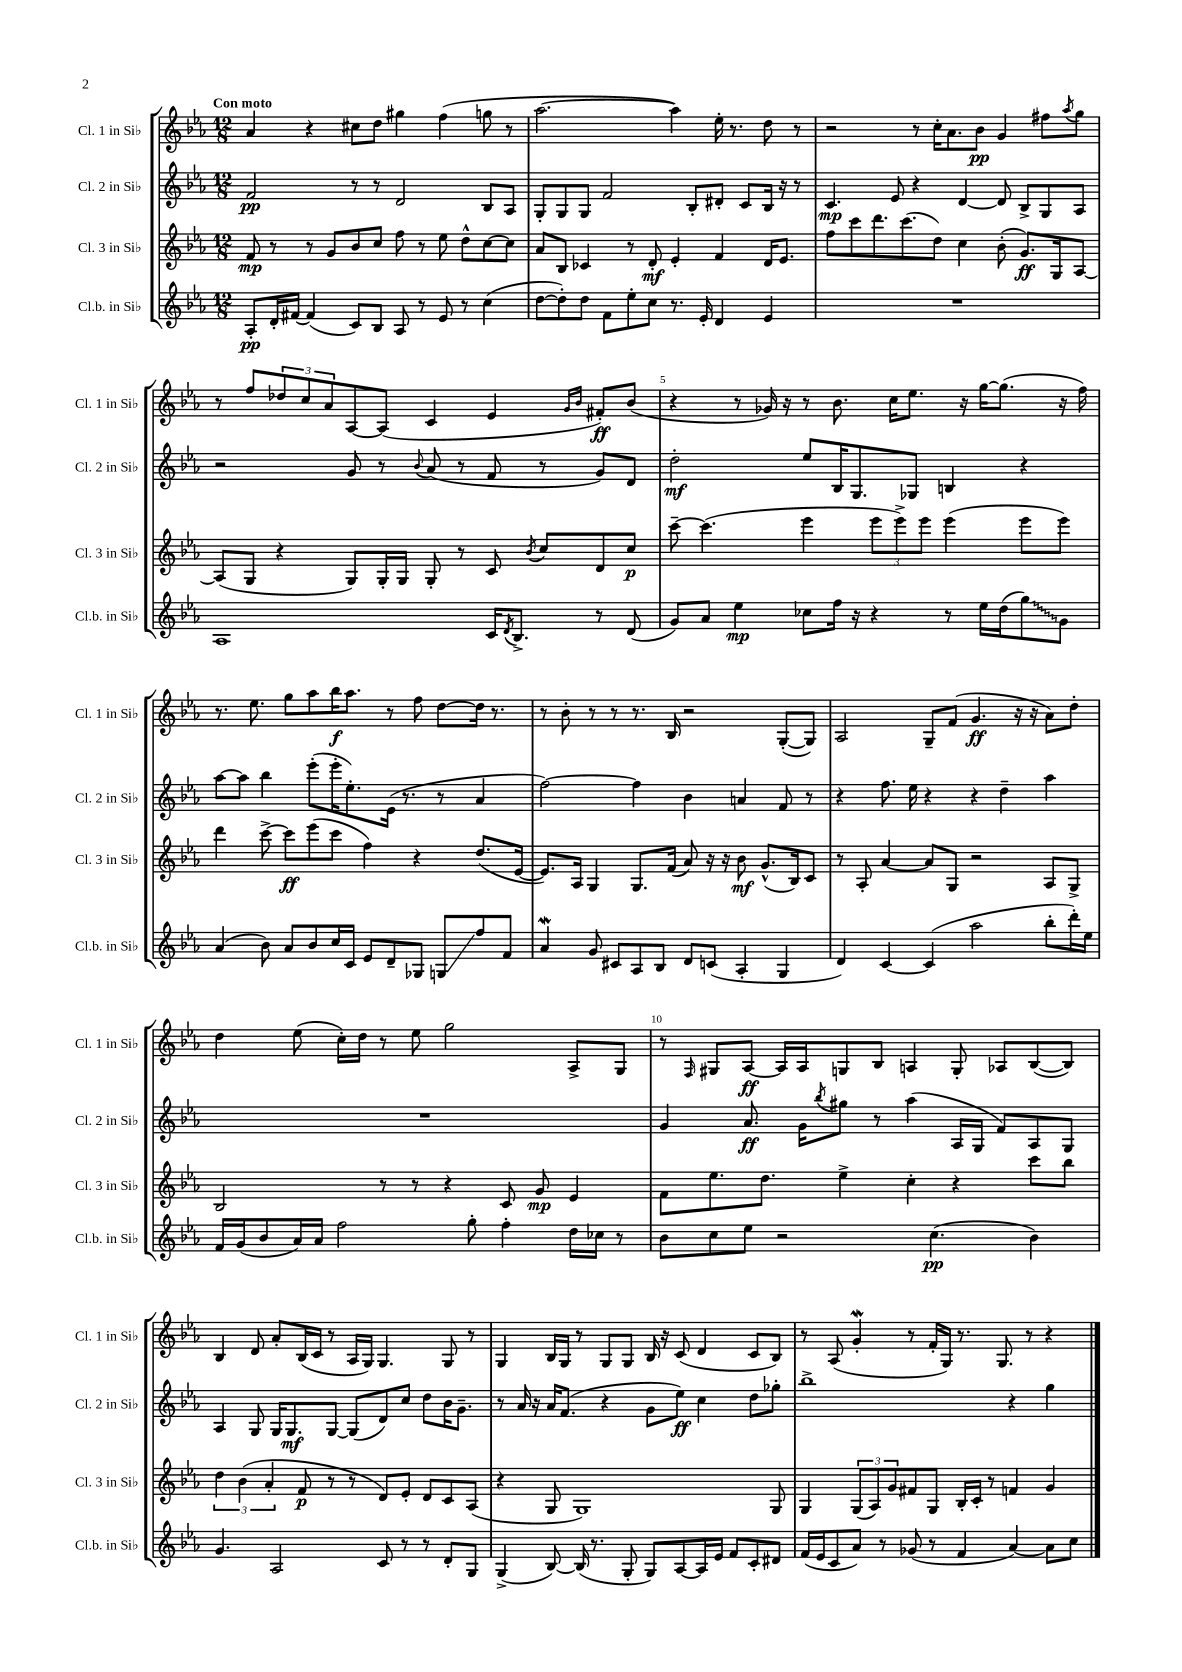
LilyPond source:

<<
\new StaffGroup <<
\new Staff = "s0" \with { instrumentName = "Cl. 1 in Sib" shortInstrumentName = "Cl. 1 in Sib" } {
    \clef treble \key ees \major \numericTimeSignature \time 12/8 \tempo "Con moto"
    aes'4 r4 cis''8 d''8 gis''4 f''4( g''8 r8 |
    aes''2.~ aes''4) ees''16-. r8. d''8 r8 |
    r2 r8 c''16-. aes'8. bes'8\pp g'4 fis''8 \acciaccatura { aes''8 } g''8 |
    r8 f''8 \tuplet 3/2 { des''8 c''8 aes'8 } aes8~ aes8( c'4 ees'4 \grace { g'16 bes'16 } fis'8-.\ff) bes'8( |
    r4 r8 ges'16) r16 r8 bes'8. c''16 ees''8. r16 g''16~ g''8.( r16 f''16) |
    r8. ees''8. g''8 aes''8 bes''16\f aes''8. r8 f''8 d''8~ d''16 r8. |
    r8 bes'8-. r8 r8 r8. bes16 r2 g8~-.( g8) |
    aes2 g8-- f'8( g'4.\ff r16 r16 aes'8) d''8-. |
    d''4 ees''8( c''16-.) d''16 r8 ees''8 g''2 aes8-> g8 |
    r8 \grace { f16 } gis8 aes8~\ff aes16 aes16 g8 bes8 a4 g8-. aes8 bes8~( bes8) |
    bes4 d'8 aes'8-. bes16( c'16 r8 aes16 g16) g4. g8 r8 |
    g4 bes16 g16 r8 g8 g8 bes16 r16 c'8( d'4 c'8 bes8) |
    r8 aes8( g'4-.\mordent r8 f'16-. g16) r8. g8. r8 r4 \bar "|." |
}
\new Staff = "s1" \with { instrumentName = "Cl. 2 in Sib" shortInstrumentName = "Cl. 2 in Sib" } {
    \clef treble \key ees \major \numericTimeSignature \time 12/8
    f'2\pp r8 r8 d'2 bes8 aes8 |
    g8-. g8 g8 f'2 bes8-. dis'8-. c'8 bes16 r16 r8 |
    c'4.\mp ees'8 r4 d'4~ d'8 bes8-> g8 aes8 |
    r2 g'8 r8 \appoggiatura { bes'8 } aes'8( r8 f'8 r8 g'8) d'8 |
    d''2-.\mf ees''8 bes16 g8. ges8 b4 r4 |
    aes''8~ aes''8 bes''4 ees'''8-.( ees'''16-. ees''8.-.) ees'16( r8. r8 aes'4 |
    f''2~) f''4 bes'4 a'4 f'8 r8 |
    r4 f''8. ees''16 r4 r4 d''4-- aes''4 |
    R1. |
    g'4 aes'8.\ff g'16 \acciaccatura { bes''8 } gis''8 r8 aes''4( aes16 g16 f'8) aes8 g8 |
    aes4 g8 g16 g8.\mf g8~ g8( d'8) c''8 d''8 bes'16 g'8.-- |
    r8 aes'16 r16 aes'16 f'8.( r4 g'8 ees''8\ff) c''4 d''8 ges''8-. |
    bes''1-> r4 g''4 \bar "|." |
}
\new Staff = "s2" \with { instrumentName = "Cl. 3 in Sib" shortInstrumentName = "Cl. 3 in Sib" } {
    \clef treble \key ees \major \numericTimeSignature \time 12/8
    f'8\mp r8 r8 g'8 bes'8 c''8 f''8 r8 ees''8 d''8-^ c''8~ c''8 |
    aes'8 bes8 ces'4 r8 d'8-.\mf ees'4-. f'4 d'16 ees'8. |
    f''8 c'''8 d'''8. c'''8.( d''8) c''4 bes'8-.( g'8.\ff) g16 aes8~ |
    aes8( g8 r4 g8) g16-. g16 g8-. r8 c'8 \acciaccatura { bes'8 } c''8 d'8 c''8\p |
    c'''8~-- c'''4.( ees'''4 \tuplet 3/2 { ees'''8 ees'''8->) ees'''8 } ees'''4( ees'''8 ees'''8) |
    d'''4 c'''8~-> c'''8\ff ees'''8( c'''8 f''4) r4 d''8.( ees'16~ |
    ees'8.) aes16 g4 g8. f'16( aes'8) r16 r16 bes'8\mf g'8.-^( bes16) c'8 |
    r8 aes8-. aes'4~ aes'8 g8 r2 aes8 g8-> |
    bes2 r8 r8 r4 c'8 g'8\mp ees'4 |
    f'8 ees''8. d''8. ees''4-> c''4-. r4 c'''8 bes''8 |
    \tuplet 3/2 { d''4 bes'4( aes'4-. } f'8\p r8 r8 d'8) ees'8-. d'8 c'8 aes8( |
    r4 g8 g1) g8 |
    g4 \tuplet 3/2 { g8( aes8) g'8 } fis'8 g8 bes16-. c'16-. r8 f'4 g'4 \bar "|." |
}
\new Staff = "s3" \with { instrumentName = "Cl.b. in Sib" shortInstrumentName = "Cl.b. in Sib" } {
    \clef treble \key ees \major \numericTimeSignature \time 12/8
    aes8-.\pp d'16-. fis'16~ fis'4( c'8) bes8 aes8 r8 ees'8 r8 c''4( |
    d''8~ d''8-.) d''8 f'8 ees''8-. c''8 r8. ees'16-. d'4 ees'4 |
    R1. |
    aes1 c'16 \acciaccatura { d'8 } bes8.-> r8 d'8( |
    g'8) aes'8 ees''4\mp ces''8 f''16 r16 r4 r8 ees''16 d''16( \once \override Glissando.style = #'zigzag g''8\glissando) g'8 |
    aes'4( bes'8) aes'8 bes'8 c''16 c'16 ees'8 d'8-- ges8 g8\glissando f''8 f'8 |
    aes'4\mordent g'8 cis'8 aes8 bes8 d'8 c'8( aes4-. g4 |
    d'4) c'4~ c'4( aes''2 bes''8-. d'''16-.) ees''16 |
    f'16 g'16( bes'8 aes'16) aes'16 f''2 g''8-. f''4-. d''16 ces''16 r8 |
    bes'8 c''8 ees''8 r2 c''4.\pp( bes'4) |
    g'4. aes2 c'8 r8 r8 d'8-. g8 |
    g4->( bes8~) bes16( r8. g8-. g8) aes8~ aes16 ees'16 f'8 c'8-. dis'8 |
    f'16( ees'16 c'8 aes'8) r8 ges'8( r8 f'4 aes'4~) aes'8 c''8 \bar "|." |
}
>>
>>
\layout { \context { \Score \override BarNumber.break-visibility = ##(#f #t #t) barNumberVisibility = #(every-nth-bar-number-visible 5) } }
